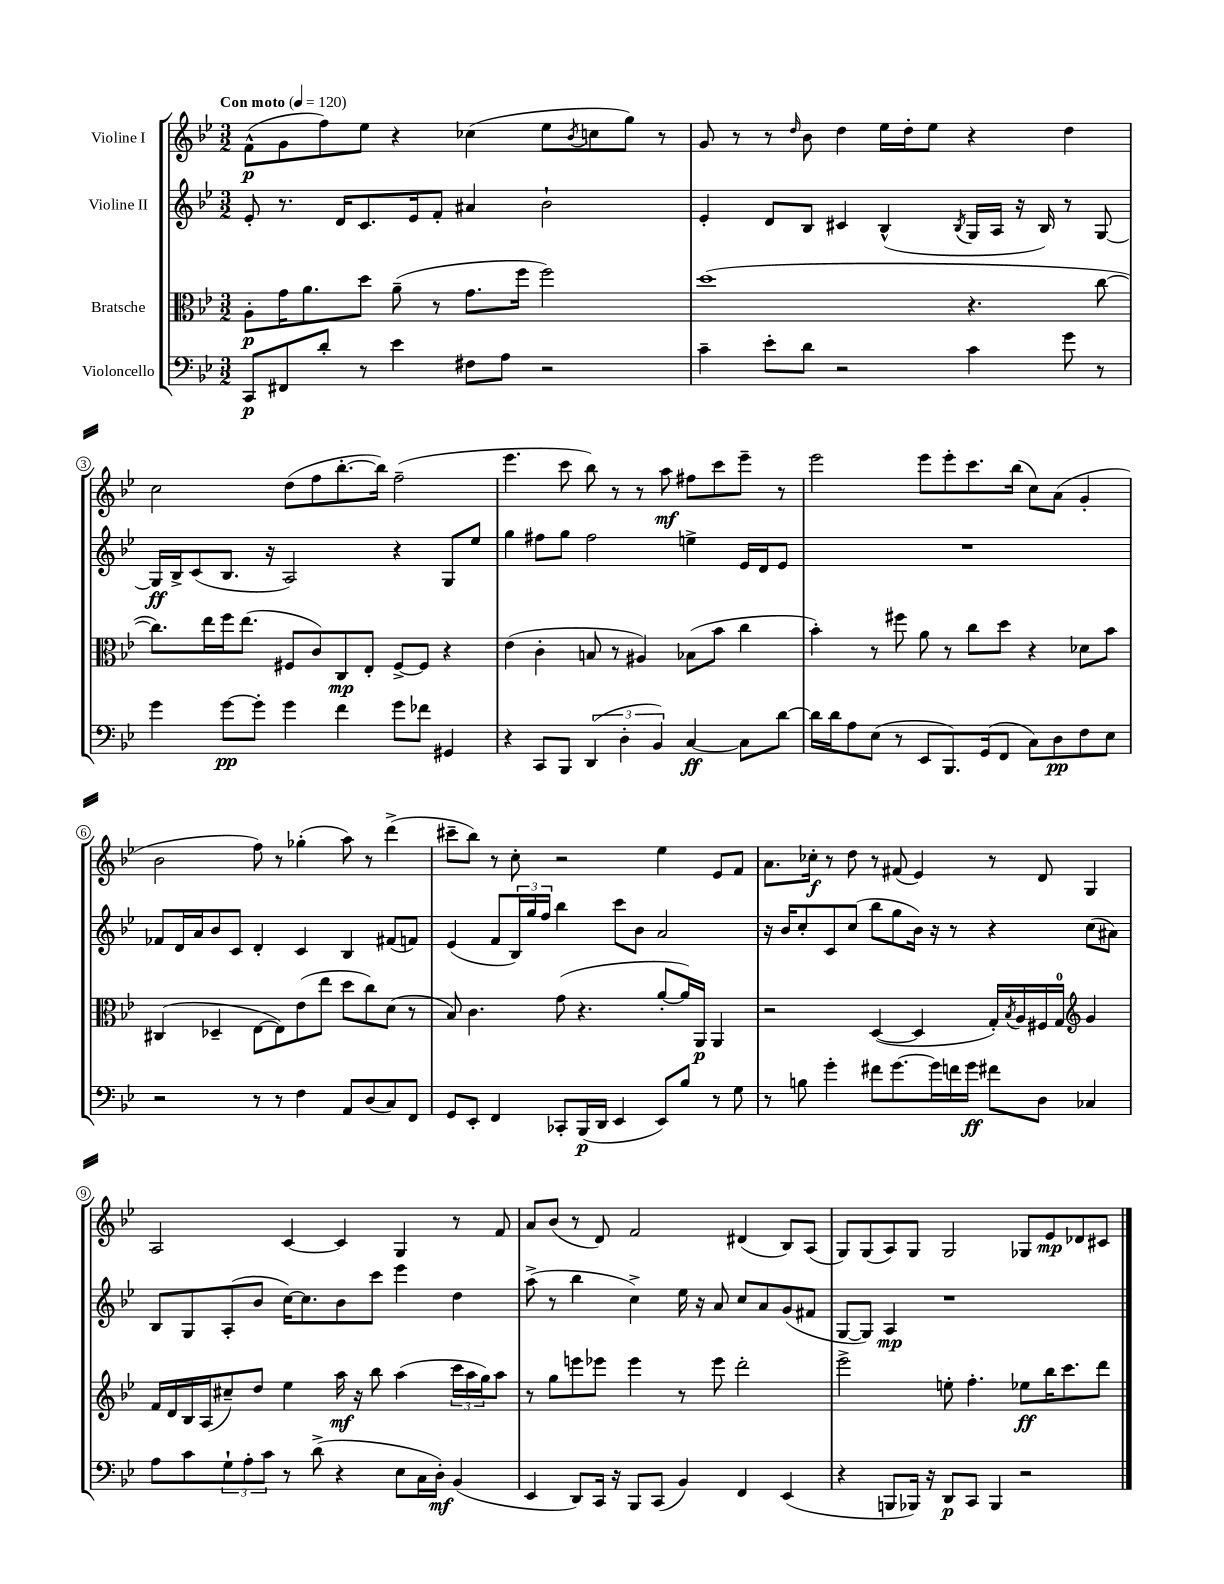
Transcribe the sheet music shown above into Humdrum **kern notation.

**kern	**dynam	**kern	**dynam	**kern	**dynam	**kern	**dynam
*part4	*part4	*part3	*part3	*part2	*part2	*part1	*part1
*staff4	*staff4	*staff3	*staff3	*staff2	*staff2	*staff1	*staff1
*I"Violoncello	*	*I"Bratsche	*	*I"Violine II	*	*I"Violine I	*
*clefF4	*	*clefC3	*	*clefG2	*	*clefG2	*
*k[b-e-]	*	*k[b-e-]	*	*k[b-e-]	*	*k[b-e-]	*
*M3/2	*	*M3/2	*	*M3/2	*	*M3/2	*
*MM120	*	*MM120	*	*MM120	*	*MM120	*
=1	=1	=1	=1	=1	=1	=1	=1
!	!	!	!	!	!	!LO:TX:a:B:t=Con moto	!
8CC/L	p	8A'\L	p	8e-'/	.	(8f^^\L	p
8FF#X/	.	16g\K	.	8.r	.	8g\	.
.	.	8.a\	.	.	.	.	.
8d'/J	.	.	.	.	.	8ff\)	.
.	.	.	.	16d/KL	.	.	.
8r	.	8dd\J	.	8.c/	.	8ee-\J	.
4e-\	.	(8a~\	.	.	.	4r	.
.	.	.	.	16e-/k	.	.	.
.	.	8r	.	8f'/J	.	.	.
8F#X\L	.	8.g\L	.	4a#X/	.	(4cc-X\	.
8A\J	.	.	.	.	.	.	.
.	.	16ff\Jk	.	.	.	.	.
2r	.	2ff\)	.	2b-`\	.	8ee-\L	.
.	.	.	.	.	.	8qb-/	.
.	.	.	.	.	.	8ccn\	.
.	.	.	.	.	.	8gg\J)	.
.	.	.	.	.	.	8r	.
=2	=2	=2	=2	=2	=2	=2	=2
4c~\	.	(1dd	.	4e-'/	.	8g/	.
.	.	.	.	.	.	8r	.
8e-'\L	.	.	.	8d/L	.	8r	.
.	.	.	.	.	.	16qqdd/	.
8d\J	.	.	.	8B-/J	.	8b-\	.
2r	.	.	.	4c#X/	.	4dd\	.
.	.	.	.	(4B-^^/	.	16ee-\LL	.
.	.	.	.	.	.	16dd'\J	.
.	.	.	.	.	.	8ee-\J	.
.	.	.	.	8qB-/	.	.	.
4c\	.	4.r	.	16G/LL	.	4r	.
.	.	.	.	16A/JJ	.	.	.
.	.	.	.	16r	.	.	.
.	.	.	.	16B-/)	.	.	.
8g\	.	.	.	8r	.	4dd\	.
8r	.	[8cc\	.	[8G/	.	.	.
!!LO:LB:g=z
=3	=3	=3	=3	=3	=3	=3	=3
4g\	.	8.cc\L])	.	16G/LL]	ff	2cc\	.
.	.	.	.	16B-^/J	.	.	.
.	.	.	.	(8c/	.	.	.
.	.	16ee-\L	.	.	.	.	.
[8g\L	pp	16ff\J	.	8.B-/J	.	.	.
.	.	(8.ee-\J	.	.	.	.	.
8g'\J]	.	.	.	.	.	.	.
.	.	.	.	16r	.	.	.
4g\	.	8F#X/L	.	2A/)	.	(8dd\L	.
.	.	8c/)	.	.	.	8ff\	.
4f\	.	8C/	mp	.	.	[8.bb-'\	.
.	.	8E-'/J	.	.	.	.	.
.	.	.	.	.	.	16bb-\Jk])	.
8g\L	.	[8F#^/L	.	4r	.	(2ff~\	.
8f-X\J	.	8F#/J]	.	.	.	.	.
4GG#X/	.	4r	.	8G/L	.	.	.
.	.	.	.	8ee-/J	.	.	.
=4	=4	=4	=4	=4	=4	=4	=4
4r	.	(4e-\	.	4gg\	.	4.eee-\	.
8CC/L	.	4c'\	.	8ff#X\L	.	.	.
8BBB-/J	.	.	.	8gg\J	.	8ccc\	.
(6DD/	.	8Bn/	.	2ff#\	.	8bb-\)	.
.	.	8r	.	.	.	8r	.
6D'\	.	.	.	.	.	.	.
.	.	4A#X/)	.	.	.	8r	.
6BB-/)	.	.	.	.	.	.	.
.	.	.	.	.	.	8aa\	mf
[4C/	ff	(8B-X\L	.	4een^\	.	8ff#X\L	.
.	.	8b-\J	.	.	.	8ccc\	.
8C\L]	.	4cc\	.	16e-/LL	.	8eee-~\J	.
.	.	.	.	16d/J	.	.	.
[8d\J	.	.	.	8e-/J	.	8r	.
=5	=5	=5	=5	=5	=5	=5	=5
16d\LL]	.	4b-'\)	.	1.r	.	2eee-\	.
16d\J	.	.	.	.	.	.	.
8A\	.	.	.	.	.	.	.
(8E-\J	.	8r	.	.	.	.	.
8r	.	8ff#X\	.	.	.	.	.
8EE-/L	.	8a\	.	.	.	8eee-\L	.
8.BBB-/)	.	8r	.	.	.	8eee-'\	.
.	.	8cc\L	.	.	.	8.ccc\	.
(16GG/k	.	.	.	.	.	.	.
8FF/J	.	8dd\J	.	.	.	.	.
.	.	.	.	.	.	(16bb-\Jk	.
8C\L)	.	4r	.	.	.	8cc\L)	.
8D\	pp	.	.	.	.	(8a\J	.
8F\	.	8d-X\L	.	.	.	4g'/	.
8E-\J	.	8b-\J	.	.	.	.	.
!!LO:LB:g=z
=6	=6	=6	=6	=6	=6	=6	=6
2r	.	(4C#X/	.	8f-X/L	.	2b-\	.
.	.	.	.	16d/L	.	.	.
.	.	.	.	16a/J	.	.	.
.	.	4D-X~/	.	8b-/	.	.	.
.	.	.	.	8c/J	.	.	.
8r	.	[8E-\L	.	4d'/	.	8ff\)	.
8r	.	8E-\])	.	.	.	8r	.
4F\	.	(8e-\	.	4c/	.	(4gg-X'\	.
.	.	8ee-\J	.	.	.	.	.
8AA/L	.	8dd\L	.	4B-/	.	8aa\)	.
(8D/	.	8cc\)	.	.	.	8r	.
8C/)	.	(8d\J	.	(8f#X/L	.	(4ddd^\	.
8FF/J	.	8r	.	8fn/J)	.	.	.
=7	=7	=7	=7	=7	=7	=7	=7
8GG/L	.	8B-/)	.	(4e-/	.	8ccc#X~\L	.
8EE-'/J	.	4.c\	.	.	.	8bb-\J)	.
4FF/	.	.	.	8f/L	.	8r	.
.	.	.	.	24B-/L)	.	8cc'\	.
.	.	.	.	24gg/	.	.	.
.	.	.	.	24ff/JJ	.	.	.
8CC-X'/L	.	(8g\	.	4bb-\	.	2r	.
(16BBB-/L	p	4.r	.	.	.	.	.
16DD/JJ	.	.	.	.	.	.	.
4EE-/	.	.	.	8ccc\L	.	.	.
.	.	.	.	8b-\J	.	.	.
8EE-/L)	.	[8a'/L	.	2a/	.	4ee-\	.
8B-/J	.	16a/L])	.	.	.	.	.
.	.	16AA/JJ	p	.	.	.	.
8r	.	4AA/	.	.	.	8e-/L	.
8G\	.	.	.	.	.	8f/J	.
=8	=8	=8	=8	=8	=8	=8	=8
8r	.	2r	.	16r	.	8.a\L	.
.	.	.	.	16b-/KL	.	.	.
8Bn\	.	.	.	8cc'/	.	.	.
.	.	.	.	.	.	16cc-X'\Jk	f
4g'\	.	.	.	8c/	.	8r	.
.	.	.	.	(8cc/J	.	8dd\	.
8f#X\L	.	([4D/	.	8bb-\L	.	8r	.
[8.g\	.	.	.	8gg\	.	(8f#X/	.
.	.	4D/]	.	16b-\Jk)	.	4e-/)	.
16g\L]	.	.	.	16r	.	.	.
16fn\	.	.	.	8r	.	.	.
16g\JJ	ff	.	.	.	.	.	.
8f#X\L	.	16G'/LL)	.	4r	.	8r	.
.	.	8qB-/	.	.	.	.	.
.	.	16A/	.	.	.	.	.
8D\J	.	16F#X/	.	.	.	8d/	.
.	.	16G/JJ	.	.	.	.	.
*	*	*clefG2	*	*	*	*	*
4C-X/	.	4g/	.	(8cc\L	.	4G/	.
.	.	.	.	8a#X\J)	.	.	.
!!LO:LB:g=z
=9	=9	=9	=9	=9	=9	=9	=9
8A\L	.	16f/LL	.	8B-/L	.	2A/	.
.	.	16d/	.	.	.	.	.
8c\	.	16B-/	.	8G/	.	.	.
.	.	(16A/J	.	.	.	.	.
12G`\	.	8cc#X~/)	.	(8A'/	.	.	.
12A'\	.	.	.	.	.	.	.
.	.	8dd/J	.	8b-/J	.	.	.
12c\J	.	.	.	.	.	.	.
8r	.	4ee-\	.	[16cc\KL)	.	[4c/	.
.	.	.	.	8.cc\]	.	.	.
(8d^\	.	.	.	.	.	.	.
4r	.	16aa\	mf	8b-\	.	4c/]	.
.	.	16r	.	.	.	.	.
.	.	8bb-\	.	8ccc\J	.	.	.
8E-\L	.	(4aa\	.	4eee-\	.	4G/	.
16C\L	.	.	.	.	.	.	.
16D'\JJ)	mf	.	.	.	.	.	.
(4BB-/	.	24ccc\LL	.	4dd\	.	8r	.
.	.	24aa\	.	.	.	.	.
.	.	24gg\J)	.	.	.	.	.
.	.	8aa\J	.	.	.	8f/	.
=10	=10	=10	=10	=10	=10	=10	=10
4EE-/	.	8r	.	(8aa^\	.	8a/L	.
.	.	8gg\L	.	8r	.	(8b-/J	.
8DD/L)	.	8eeen\	.	4bb-\	.	8r	.
16CC/Jk	.	8eee-X\J	.	.	.	8d/)	.
16r	.	.	.	.	.	.	.
8BBB-/L	.	4eee-\	.	4cc^\)	.	2f/	.
(8CC/J	.	.	.	.	.	.	.
4BB-/)	.	8r	.	16ee-\	.	.	.
.	.	.	.	16r	.	.	.
.	.	8eee-\	.	8a/	.	.	.
4FF/	.	2ddd'\	.	8cc/L	.	(4d#X/	.
.	.	.	.	8a/	.	.	.
(4EE-/	.	.	.	(8g/	.	8B-/L)	.
.	.	.	.	8f#X/J	.	(8A/J	.
=11	=11	=11	=11	=11	=11	=11	=11
4r	.	2eee-^\	.	[8G/L	.	8G/L)	.
.	.	.	.	8G/J])	.	(8G/	.
8BBBn/L	.	.	.	4A/	mp	8A/)	.
16BBB-X/Jk)	.	.	.	.	.	8G/J	.
16r	.	.	.	.	.	.	.
8DD/L	p	8een'\	.	1r	.	2G/	.
8CC/J	.	4.ff'\	.	.	.	.	.
4BBB-/	.	.	.	.	.	.	.
2r	.	8ee-X\L	ff	.	.	8G-X/L	.
.	.	16bb-\K	.	.	.	8e-/	mp
.	.	8.ccc\	.	.	.	.	.
.	.	.	.	.	.	8d-X/	.
.	.	8ddd\J	.	.	.	8c#X/J	.
==	==	==	==	==	==	==	==
*-	*-	*-	*-	*-	*-	*-	*-
